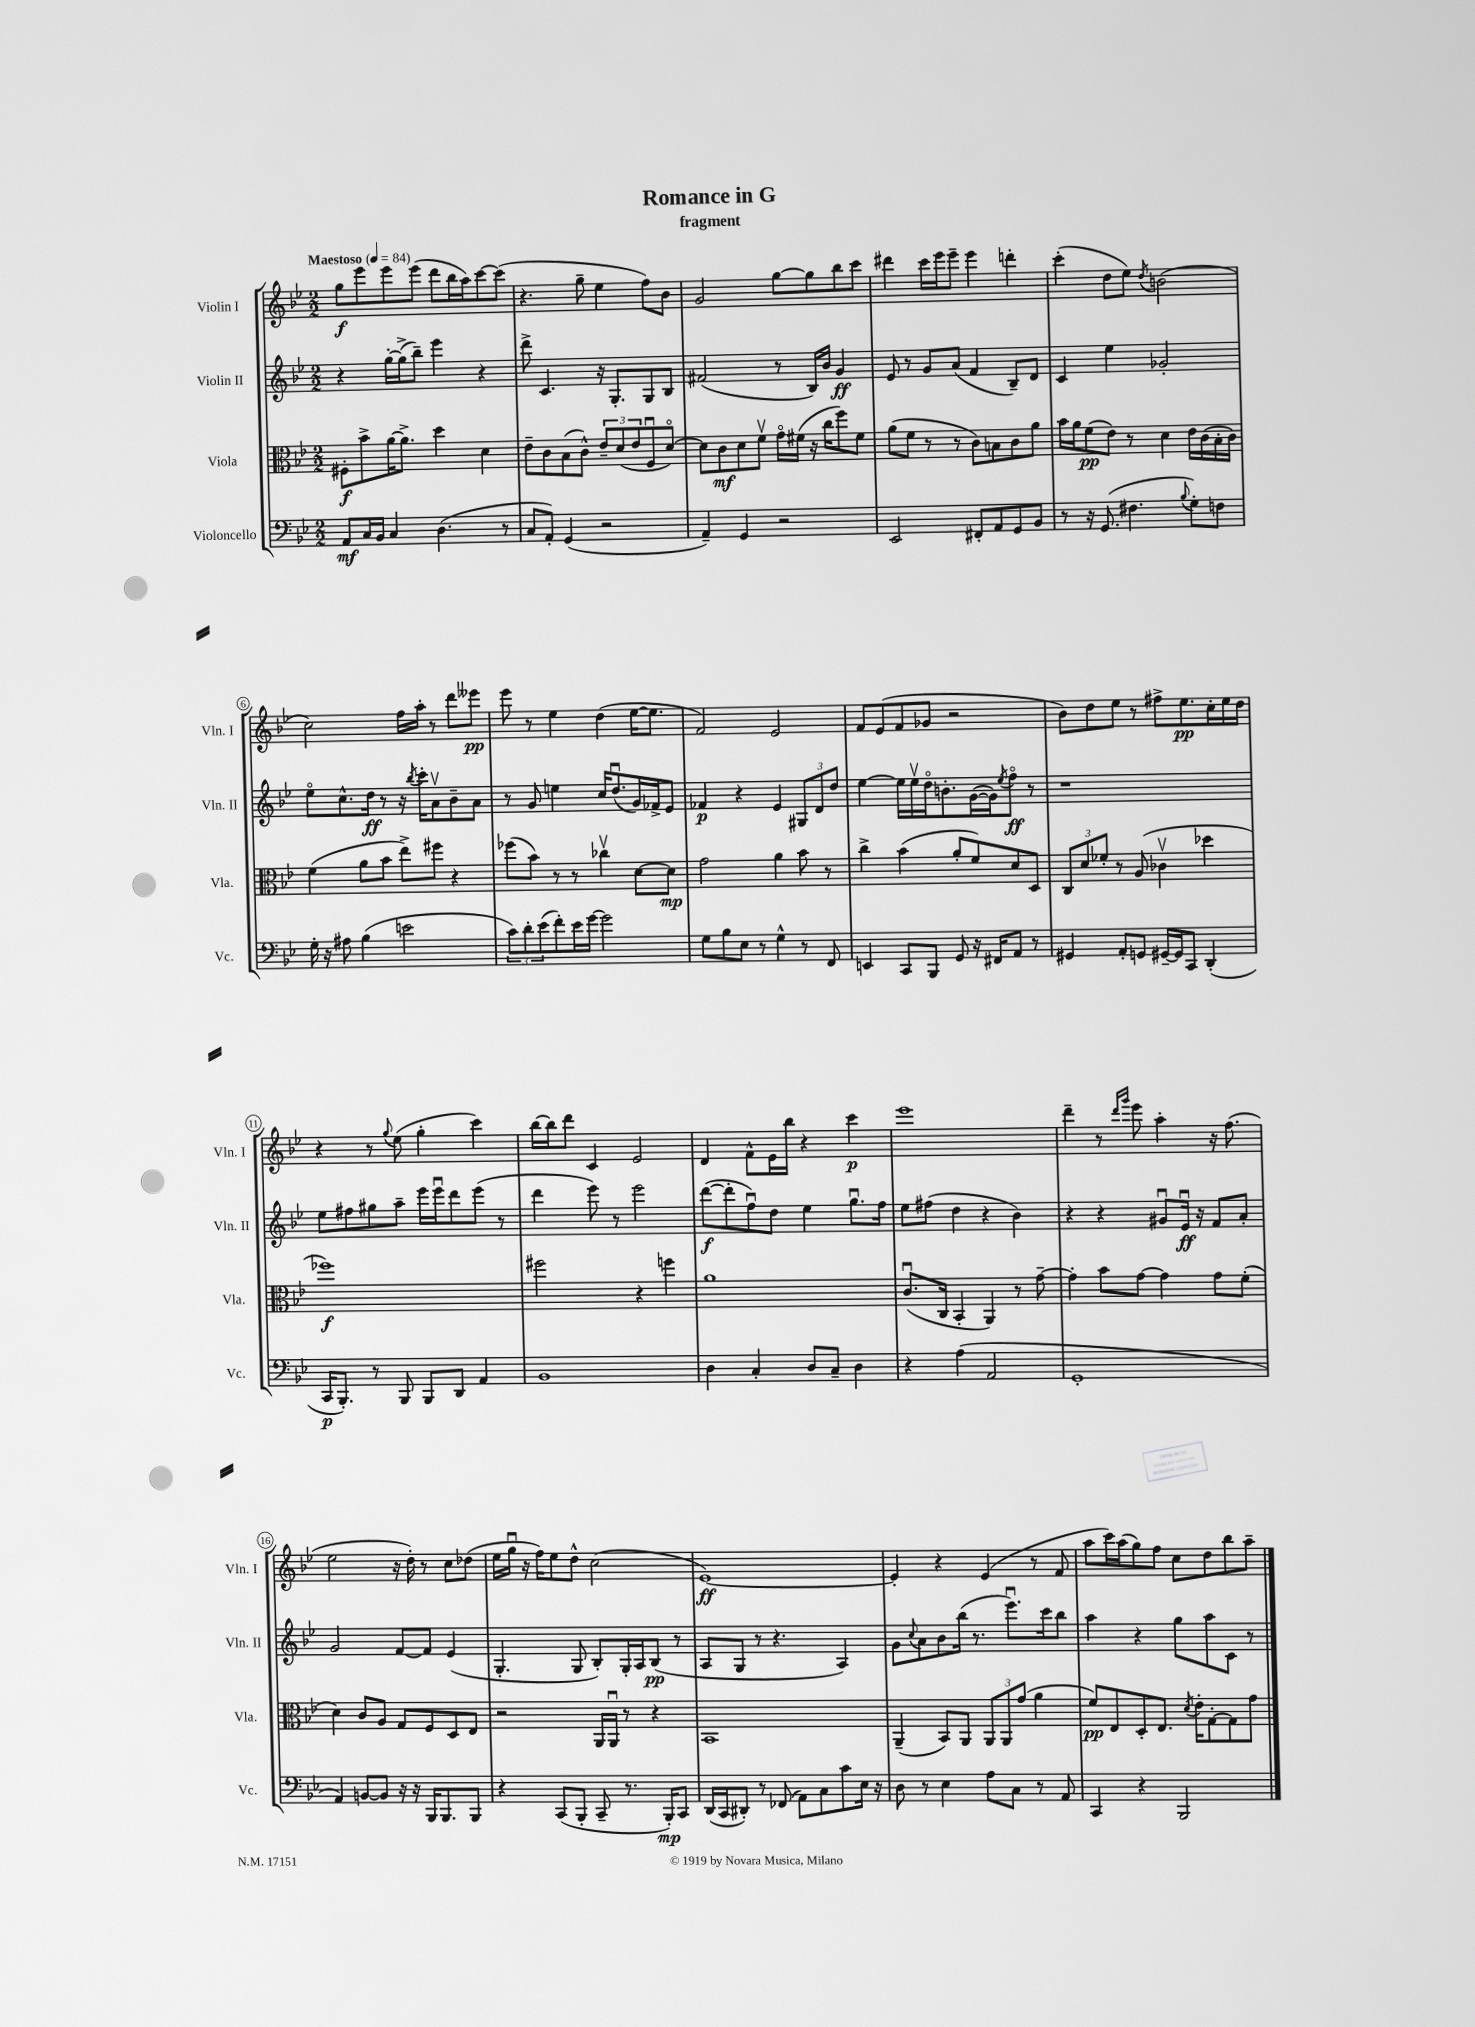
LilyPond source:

\header { title = "Romance in G" subtitle = "fragment" }
<<
\new StaffGroup <<
\new Staff = "s0" \with { instrumentName = "Violin I" shortInstrumentName = "Vln. I" } {
    \clef treble \key bes \major \numericTimeSignature \time 2/2 \tempo "Maestoso" 4 = 84
    g''8\f ees'''8 ees'''8 ees'''8( d'''8 bes''16 a''16) c'''8~ c'''8( |
    r4. g''8-- ees''4 f''8) bes'8 |
    g'2 g''8~ g''8 bes''8 c'''8 |
    dis'''4 c'''16 ees'''16 ees'''8-- ees'''4 d'''4-. |
    c'''4-.( d''8 ees''8) \acciaccatura { d''8 } b'2( |
    c''2) f''16 a''16-. r8 d'''8 eeses'''8\pp |
    ees'''8 r8 ees''4 d''4( ees''16~ ees''8. |
    f'2) ees'2 |
    f'8 ees'8( f'8 ges'8 r2 |
    bes'8) d''8 ees''8 r8 fis''8-> ees''8.\pp c''16-. ees''16 d''16 |
    r4 r8 \appoggiatura { g''8 } ees''8( g''4-. c'''4) |
    bes''16~ bes''16 d'''8 c'4 ees'2 |
    d'4 f'8-^ ees'16 bes''16 r4 c'''4\p |
    ees'''1 |
    d'''4-- r8 \grace { d'''16 g'''16 } ees'''8 a''4-. r16 f''8.( |
    ees''2 r16 d''16-.) r8 c''8 des''8( |
    ees''16 g''16\downbow r16 f''16) ees''8 d''8-^ c''2( |
    ees'1~\ff) |
    ees'4-. r4 ees'4( r8 f'8 |
    a''8 c'''16) a''16( g''8) f''8 c''8 d''8 bes''8 a''8-- \bar "|." |
}
\new Staff = "s1" \with { instrumentName = "Violin II" shortInstrumentName = "Vln. II" } {
    \clef treble \key bes \major \numericTimeSignature \time 2/2
    r4 g''16~-. g''16->( bes''8--) ees'''4 r4 |
    d'''8-> c'4. r16 g8.-. g8 bes8 |
    fis'2( r8 bes16) bes'16 g'4\ff |
    ees'8 r8 g'8 a'8( f'4 bes8--) d'8 |
    c'4 ees''4 ges'2-. |
    ees''8\flageolet c''8.-^ d''16\ff r8 r16 \acciaccatura { bes''8 } c'''16-. a'8\upbow bes'8-- a'8 |
    r8 g'8 e''4 c''16 d''8.\downbow( g'16) fes'16-> ees'8 |
    fes'4\p r4 ees'4 \tuplet 3/2 { gis8 d'8 d''8 } |
    ees''4~ ees''16 ees''16\upbow d''16\flageolet b'8.-. g'16~( g'16) \acciaccatura { ees''8 } f''8\flageolet\ff r8 |
    r1 |
    ees''8 fis''8 gis''8 a''8-- ees'''16 ees'''16\downbow d'''8 ees'''8( r8 |
    d'''4 ees'''8) r8 ees'''2 |
    d'''8~\f( d'''8-. f''8\downbow) d''8 ees''4 g''8.\downbow f''16 |
    ees''8 fis''8( d''4 r4 bes'4) |
    r4 r4 gis'8\downbow ees'16\downbow\ff r16 f'8 a'8-. |
    g'2 f'8~ f'8 ees'4( |
    g4.-. g8 bes8-.) g16-. a16 bes8\pp( r8 |
    a8 g8 r8 r4. a4) |
    g'8 \appoggiatura { c''8 } a'8 bes'8 bes''16( r8. ees'''8.\downbow) c'''16 bes''8 |
    a''4 r4 g''8 a''8 c'8 r8 \bar "|." |
}
\new Staff = "s2" \with { instrumentName = "Viola" shortInstrumentName = "Vla." } {
    \clef alto \key bes \major \numericTimeSignature \time 2/2
    fis8-.\f bes'8-> a'16~ a'8.-> d''4 d'4 |
    ees'8-- c'8 bes8( c'8-^) \tuplet 3/2 { ees'8-- d'8( ees'8 } f8\downbow d'8~\flageolet) |
    d'8 c'8\mf d'8 f'8\upbow g'16\flageolet fis'16( r16 c''16 f''8) fis'8 |
    a'8( f'8 r8 r8 c'8) b8 c'8 a'8 |
    bes'16 a'16 f'8\pp( ees'8) r8 d'4 ees'16 c'16( bes16-. c'16) |
    f'4( a'8 bes'8 ees''8->) fis''8 r4 |
    fes''8( bes'8) r8 r8 ces''4\upbow d'8~ d'8\mp |
    g'2 a'4 bes'8 r8 |
    c''4-> bes'4( a'8-. f'8) d'8 d8 |
    \tuplet 3/2 { c8 d'8 fes'8-. } r8 a8( ces'4\upbow des''4 |
    fes''1\f) |
    fis''2 r4 f''4 |
    a'1 |
    c'8.\downbow( c16 bes,4-. a,4) r8 g'8~-- |
    g'4-. bes'8 g'8~ g'4 g'8 f'8-.( |
    d'4) c'8 a8 g8 f8 d8 ees8 |
    r2 a,16 a,16\downbow r8 r4 |
    bes,1 |
    a,4--( bes,8) a,8 \tuplet 3/2 { a,8 a,8 g'8( } a'4 |
    f'8\pp) ees8 d8-. ees8. \acciaccatura { d'8 } ees'16-. g8~-. g8 g'8 \bar "|." |
}
\new Staff = "s3" \with { instrumentName = "Violoncello" shortInstrumentName = "Vc." } {
    \clef bass \key bes \major \numericTimeSignature \time 2/2
    a,8\mf c16 bes,16 c4 d4.( r8 |
    c8 a,8-.) g,4( r2 |
    a,4--) g,4 r2 |
    ees,2 fis,8-. a,8 g,8 bes,8 |
    r8 r16 g,8.( fis4. \appoggiatura { bes8 } g8-.) f8 |
    g16-. r16 ais8 bes4( e'2 |
    \tuplet 3/2 { c'8) d'8-. ees'8( } f'8-.) ees'16 g'16~ g'2 |
    g8 bes8 ees8 r8 g4-^ r8 f,8 |
    e,4 c,8 bes,,8 g,8 r16 fis,16 a,8 r8 |
    gis,4 a,8-. g,8 gis,16~-- gis,16 c,8 d,4-.( |
    c,16\p bes,,8.-.) r8 bes,,8 bes,,8 d,8 a,4 |
    bes,1 |
    d4 c4-. d8 c8-- d4 |
    r4 a4( a,2 |
    g,1-. |
    a,4) b,8~ b,8 r16 r16 bes,,16 bes,,8. bes,,8 |
    r4 c,8( bes,,8-. c,8-- r8. bes,,16-.\mp) c,8 |
    d,16( c,16 dis,8-.) r8 fes,8( a,8) c8 c'8 ees16 r16 |
    d8 r8 ees4 a8 c8 r8 a,8 |
    c,4 r4 bes,,2 \bar "|." |
}
>>
>>
\layout { \context { \Score \override BarNumber.stencil = #(make-stencil-circler 0.1 0.3 ly:text-interface::print) } }
